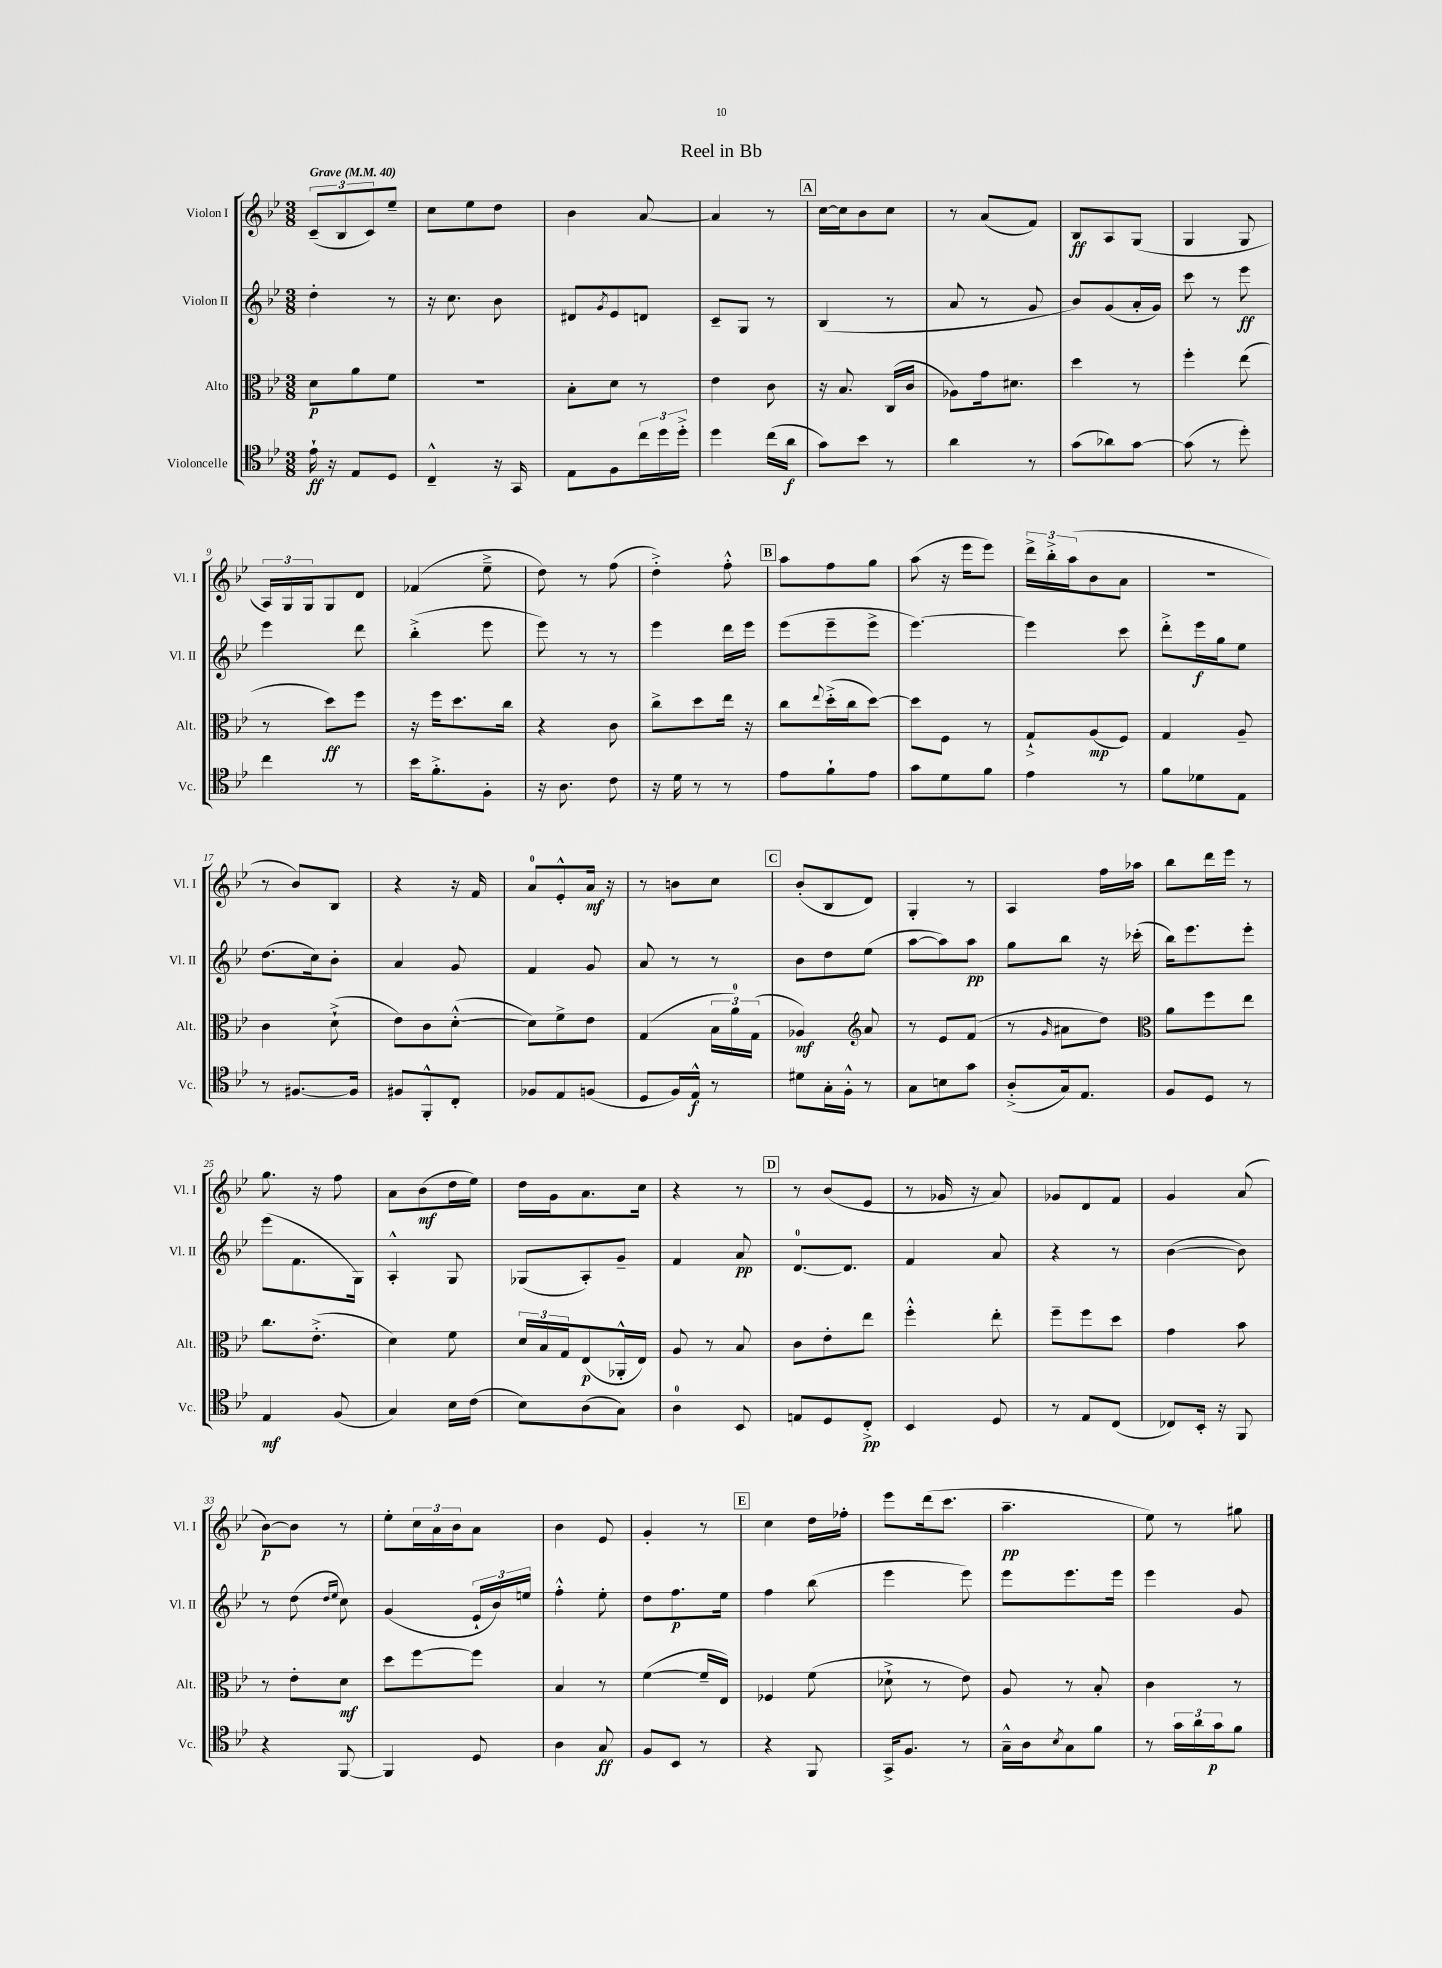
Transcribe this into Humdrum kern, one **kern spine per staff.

**kern	**kern	**kern	**kern
*staff4	*staff3	*staff2	*staff1
*clefC4	*clefC3	*clefG2	*clefG2
*k[b-e-]	*k[b-e-]	*k[b-e-]	*k[b-e-]
*M3/8	*M3/8	*M3/8	*M3/8
*MM40	*MM40	*MM40	*MM40
16e-`	8d	4dd'	(12c~
16r	.	.	.
.	.	.	12B-
8E-	8a	.	.
.	.	.	12c)
8D	8f	8r	8ee-~
=	=	=	=
4C~^^	4.r	16r	8cc
.	.	8.cc	.
.	.	.	8ee-
16r	.	8b-	8dd
16GG	.	.	.
=	=	=	=
8E-	8B-'	8d#	4b-
.	.	8qg	.
8F	8d	8e-	.
24cc	8r	8d	[8a
24dd	.	.	.
24dd'^	.	.	.
=	=	=	=
4dd	4e-	8c~	4a]
.	.	8G	.
(16cc	8c	8r	8r
16a	.	.	.
=	=	=	=
8g)	16r	(4B-	[16cc
.	8.B-	.	16cc]
8b-	.	.	8b-
8r	(16C	8r	8cc
.	16c	.	.
=	=	=	=
4a	8A-)	8a	8r
.	16g	8r	(8a
.	8.d#	.	.
8r	.	8g	8f)
=	=	=	=
(8g	4dd	8b-)	8B-
8a-)	.	(8g	8A
[8g	8r	16a'	(8G
.	.	16g)	.
=	=	=	=
(8g]	4ff'	8ccc	4G
8r	.	8r	.
8dd')	(8ee-	8eee-	8G
=	=	=	=
4cc	8r	4eee-	24A)
.	.	.	24G
.	.	.	24G
.	8dd)	.	8G
8r	8ff	8ddd	8d
=	=	=	=
16b-	16r	(4bb-'^	(4f-
8.f'^	16ff	.	.
.	8.dd	.	.
8F'	.	8eee-	8ee-~^
.	16cc	.	.
=	=	=	=
16r	4r	8eee-)	8dd)
8.A	.	.	.
.	.	8r	8r
8c	8c	8r	(8ff
=	=	=	=
16r	8cc^	4eee-	4dd'^)
16d	.	.	.
8r	8dd	.	.
8r	16ee-	16ddd	8ff'^^
.	16r	16eee-	.
=	=	=	=
8e-	8cc	(8eee-	8aa
.	8qqee-	.	.
8f`	(16dd'^	8eee-~	8ff
.	16cc	.	.
8e-	[8dd)	8eee-^	8gg
=	=	=	=
8g	8dd]	[4.eee-)	(8aa
8d	8F	.	16r
.	.	.	16eee-
8f	8r	.	8eee-)
=	=	=	=
4e-	8G`^	4eee-]	24ddd^
.	.	.	24bb-'^
.	.	.	(24aa
.	(8A	.	8b-
8r	8F)	8ccc	8a
=	=	=	=
8f	4G	8ddd'^	4.r
8d-	.	16eee-	.
.	.	16gg	.
8E-	8A~	8ee-	.
=	=	=	=
8r	4c	(8.dd	8r
[8.F#	.	.	8b-)
.	.	16cc)	.
.	(8d`^	8b-'	8B-
16F#]	.	.	.
=	=	=	=
8F#	8e-)	4a	4r
8FF'^^	8c	.	.
8C'	([8d'^^	8g	16r
.	.	.	16f
=	=	=	=
8F-	8d])	4f	8a
8E-	8f^	.	8e-'^^
(8F	8e-	8g	16a
.	.	.	16r
=	=	=	=
8D	(4G	8a	8r
16F)	.	8r	8b
16E-^^	.	.	.
8r	24B-	8r	8cc
.	24a)	.	.
.	(24G	.	.
=	=	=	=
8d#	4A-)	8b-	(8b-'
16G'	.	8dd	8B-
16F'^^	.	.	.
*	*clefG2	*	*
8r	8a	(8ee-	8d)
=	=	=	=
8G	8r	[8aa	4G'
8B	8e-	8aa])	.
8g	(8f	8aa	8r
=	=	=	=
(8A'^	8r	8gg	4A
.	16qqg	.	.
16G)	8a#	8bb-	.
8.E-	.	.	.
.	8dd)	16r	16ff
.	.	(16ccc-'	16aa-
=	=	=	=
*	*clefC3	*	*
8F	8a	16bb-)	8bb-
.	.	8.eee-	.
8D	8ff	.	16ddd
.	.	.	16eee-
8r	8ee-	8eee-'	8r
=	=	=	=
4E-	8.cc	(8eee-	8.gg
.	.	8.f	.
.	(8.e-'^	.	16r
(8F	.	.	8ff
.	.	16G)	.
=	=	=	=
4G)	4d)	4A'^^	8a
.	.	.	(8b-
16B-	8f	8G	16dd
(16c	.	.	16ee-)
=	=	=	=
8B-)	24d	(8G-	16dd
.	24B-	.	.
.	.	.	16g
.	24G	.	.
(8A	(8E-	8A')	8.a
8G)	16AA-'^^	8g~	.
.	16E-)	.	16cc
=	=	=	=
4A	8A	4f	4r
.	8r	.	.
8BB-	8B-	8a	8r
=	=	=	=
8E	8c	[8.d	8r
8D	8e-'	.	(8b-
.	.	8.d]	.
8C'^	8ee-	.	8e-
=	=	=	=
4BB-	4ff'^^	4f	8r
.	.	.	16g-
.	.	.	16r
8D	8ee-'	8a	8a)
=	=	=	=
8r	8ff~	4r	8g-
8E-	8ff	.	8d
(8C	8dd	8r	8f
=	=	=	=
8C-)	4g	([4b-	4g
16BB-'	.	.	.
16r	.	.	.
8FF	8b-	8b-])	(8a
=	=	=	=
4r	8r	8r	[8b-)
.	8e-'	(8dd	8b-]
.	.	16qqdd	.
.	.	16qqee-	.
[8FF	8d	8cc)	8r
=	=	=	=
4FF]	8dd	(4g	8ee-'
.	[8ff	.	24cc
.	.	.	24a
.	.	.	24b-
8D	8ff]	24e-`	8a
.	.	24b-)	.
.	.	24ee	.
=	=	=	=
4A	4B-	4ff'^^	4b-
8G	8r	8ee-'	8e-
=	=	=	=
8F	([4f	8dd	4g'
8BB-	.	8.ff	.
8r	16f~]	.	8r
.	16E-)	16ee-	.
=	=	=	=
4r	4F-	4ff	4cc
8FF	(8f	(8bb-	16dd
.	.	.	16ff-'
=	=	=	=
16GG^	8d-`^	4eee-	8eee-
8.F	.	.	.
.	8r	.	(16ddd
.	.	.	8.ccc
8r	8e-)	8eee-)	.
=	=	=	=
16G~^^	8A	8eee-	4.aa~
16A	.	.	.
8qB-	.	.	.
8G	8r	8.eee-	.
8f	8B-'	.	.
.	.	16eee-	.
=	=	=	=
8r	4c	4eee-	8ee-)
24g	.	.	8r
24a	.	.	.
24g	.	.	.
8f	8r	8g	8gg#
==	==	==	==
*-	*-	*-	*-
